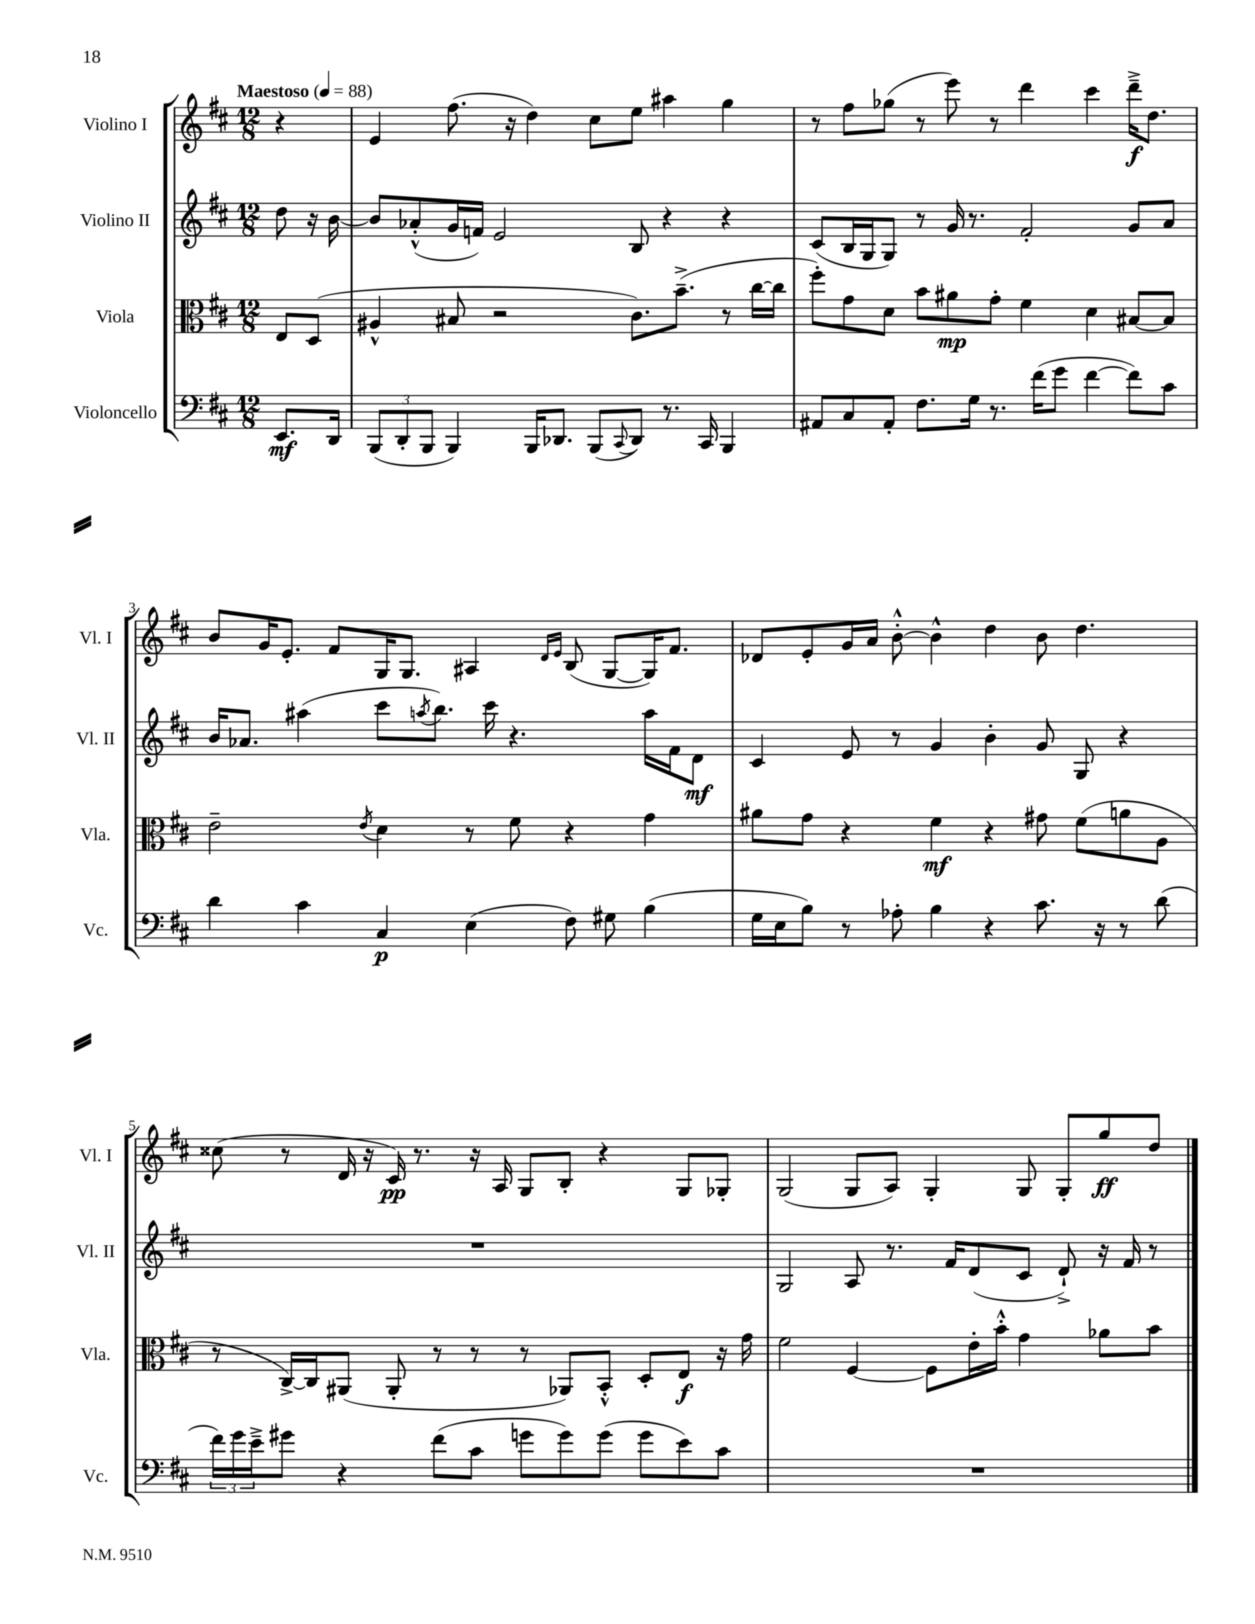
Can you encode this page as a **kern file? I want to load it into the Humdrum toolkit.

**kern	**kern	**kern	**kern
*staff4	*staff3	*staff2	*staff1
*clefF4	*clefC3	*clefG2	*clefG2
*k[f#c#]	*k[f#c#]	*k[f#c#]	*k[f#c#]
*M12/8	*M12/8	*M12/8	*M12/8
*MM88	*MM88	*MM88	*MM88
8.EE	8E	8dd	4r
.	(8D	16r	.
16DD	.	[16b	.
=	=	=	=
(12BBB	4A#^^	8b]	4e
12DD'	.	.	.
.	.	(8a-'^^	.
12BBB	.	.	.
4BBB)	8B#	16g	(8.ff#
.	.	16f)	.
.	2r	2e	.
.	.	.	16r
16BBB	.	.	4dd)
8.DD-	.	.	.
(8BBB	.	.	8cc#
8qqCC#	.	.	.
8DD-)	8.c#)	8B	8ee
8.r	.	4r	4aa#
.	(8.b~^	.	.
16CC#	.	.	.
4BBB	8r	4r	4gg
.	[16cc#	.	.
.	16cc#]	.	.
=	=	=	=
8AA#	8ff#')	(8c#	8r
8C#	8g	16B	8ff#
.	.	16G	.
8AA#'	8d	8G)	(8gg-
8.F#	8b	8r	8r
.	8a#	16g	8eee)
16G	.	8.r	.
8.r	8g'	.	8r
.	4f#	2f#'	4ddd
(16f#	.	.	.
8g	.	.	.
[4f#	4d	.	4ccc#
8f#])	[8B#	8g	16ddd~^
.	.	.	8.dd
8c#	8B#]	8a	.
=	=	=	=
4d	2e~	16b	8b
.	.	8.a-	.
.	.	.	16g
.	.	.	8.e'
4c#	.	(4aa#	.
.	.	.	8f#
.	8qe	.	.
4C#	4d	8ccc#	16G
.	.	.	8.G
.	.	8qaa	.
.	.	8.bb)	.
(4E	8r	.	4A#
.	.	16ccc#	.
.	8f#	4.r	.
.	.	.	16qqd
.	.	.	16qqe
8F#)	4r	.	(8B
8G#	.	.	[8G
(4B	4g	16aa	16G])
.	.	16f#	8.f#
.	.	8d	.
=	=	=	=
16G	8a#	4c#	8d-
16E	.	.	.
8B)	8g	.	8e'
8r	4r	8e	16g
.	.	.	16a
8A-'	.	8r	[8b'^^
4B	4f#	4g	4b^^]
4r	4r	4b'	4dd
8.c#	8g#	8g	8b
.	(8f#	8G	4.dd
16r	.	.	.
8r	8a	4r	.
(8d	8A	.	.
=	=	=	=
24f#)	8r	1.r	(8cc##
24g	.	.	.
24e~^	.	.	.
8g#	[16C#^)	.	8r
.	16C#]	.	.
4r	(8AA#	.	16d
.	.	.	16r
.	8AA#'	.	16c#)
.	.	.	8.r
(8f#	8r	.	.
8c#	8r	.	16r
.	.	.	16A
8g	8r	.	8G
8g)	8AA-)	.	8B'
(8g	8BB'^^	.	4r
8g	8D'	.	.
8e)	8E	.	8G
8c#	16r	.	8G-'
.	16g	.	.
=	=	=	=
1.r	2f#	2G	(2G
.	[4F#	8A	8G
.	.	8.r	8A)
.	8F#]	.	4G'
.	.	16f#	.
.	16e'	(8d	.
.	16b'^^	.	.
.	4g	8c#	8G
.	.	8d`^)	8G'
.	8a-	16r	8gg
.	.	16f#	.
.	8b	8r	8dd
==	==	==	==
*-	*-	*-	*-
